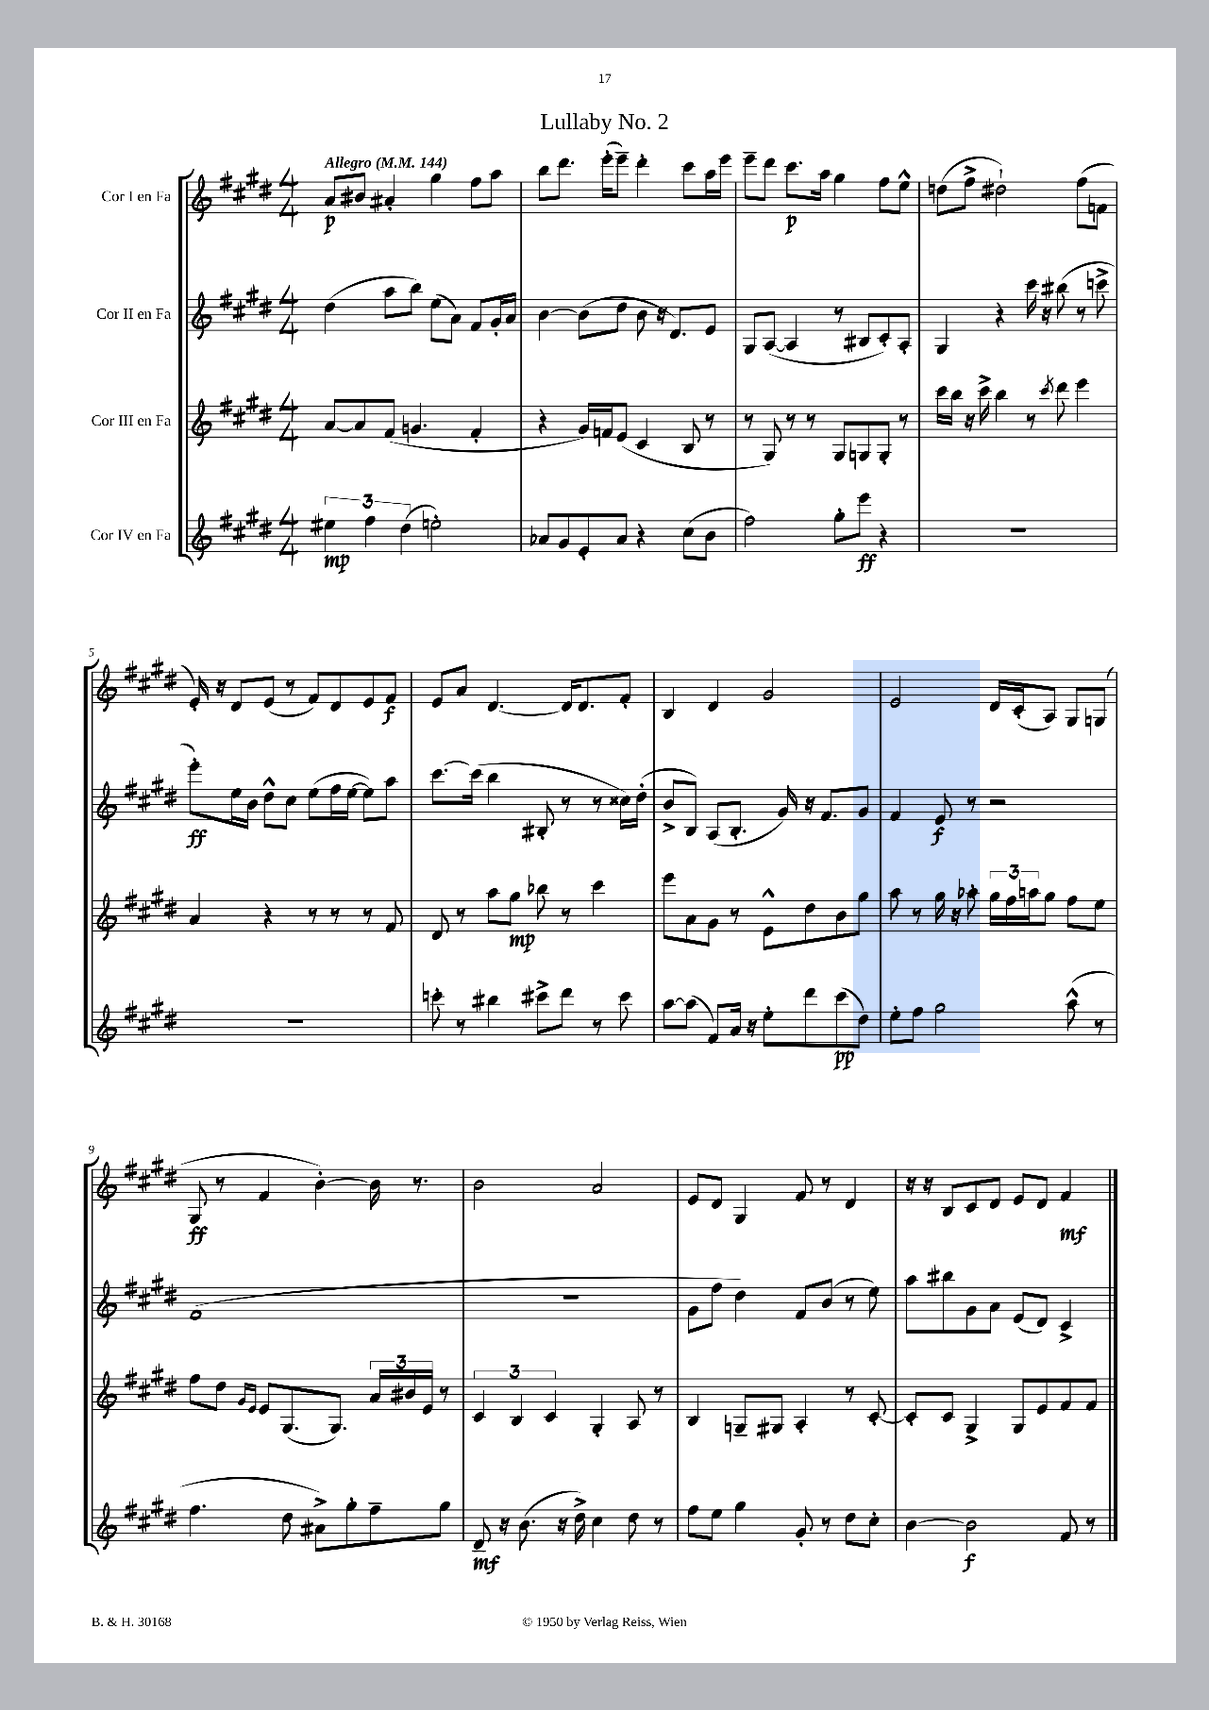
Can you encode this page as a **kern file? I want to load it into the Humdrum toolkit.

**kern	**kern	**kern	**kern
*staff4	*staff3	*staff2	*staff1
*clefG2	*clefG2	*clefG2	*clefG2
*k[f#c#g#d#]	*k[f#c#g#d#]	*k[f#c#g#d#]	*k[f#c#g#d#]
*M4/4	*M4/4	*M4/4	*M4/4
*MM144	*MM144	*MM144	*MM144
6ee#\	[8a/L	(4dd#\	8a/L
.	8a/]	.	8b#/J
6ff#\	.	.	.
.	(8f#/J	8aa\L	4a#'/
(6dd#\	.	.	.
.	4.g/	8bb\J)	.
2ee'\)	.	(8ee\L	4gg#\
.	.	8a\J)	.
.	4f#'/	8f#/L	8ff#\L
.	.	16g#'/L	8aa\J
.	.	16a/JJ	.
=	=	=	=
8a-/L	4r	[4b\	8bb\L
8g#/	.	.	8.ddd#\J
8e'/	16g#/LL)	(8b\]L	.
.	16f/J	.	(16eee'\LK
8a-/J	(8e/J	8dd#\J	8eee~\J)
4r	4c#/	8b\	4ddd#'\
.	.	16r	.
.	.	8.d#/L)	.
(8cc#\L	8B/	.	8ccc#\L
8b\J	8r	8e/J	16aa\L
.	.	.	16eee\JJ
=	=	=	=
2ff#\)	8r	8G#/L	8eee~\L
.	8G#/)	([8A/J	8ddd#\J
.	8r	4A/]	8.ccc#\L
.	8r	.	.
.	.	.	16aa\Jk
8gg#'\L	8G#/L	8r	4gg#\
8eee\J	8G/	8B#/L	.
4r	8G'/J	8c#'/)	8ff#\L
.	8r	8A'/J	8ee^^\J
=	=	=	=
1r	16ccc#\LL	4G#/	(8dd\L
.	16bb\JJ	.	.
.	16r	.	8ff#^\J
.	16ccc#^\	.	.
.	4bb\	4r	2dd#`\)
.	8r	16ccc#\	.
.	.	16r	.
.	8qccc#/	.	.
.	8ddd#\	(8bb#\	.
.	4eee\	8r	(8ff#\L
.	.	8ccc^\	8f\J
=	=	=	=
1r	4a/	8eee'\L)	16e'/)
.	.	.	16r
.	.	16ee\L	8d#/L
.	.	16b\JJ	.
.	4r	8dd#^^\L	(8e/J
.	.	8cc#\J	8r
.	8r	(8ee\L	8f#/L)
.	8r	16ff#\L	8d#/
.	.	[16ee\JJ	.
.	8r	8ee\]L)	8e/
.	8f#/	8aa\J	8f#/J
=	=	=	=
8ccc'\	8d#/	[8.ccc#\L	8e/L
8r	8r	.	8a/J
.	.	(16ccc#\]Jk	.
4bb#\	8aa\L	4bb\	[4.d#/
.	8gg#\J	.	.
8ccc#^\L	8bb-\	8B#'/	.
8ddd#\J	8r	8r	16d#/]LK
.	.	.	8.d#/
8r	4ccc#\	8r	.
8ccc#\	.	16cc##\LL)	8f#'/J
.	.	(16dd#'\JJ	.
=	=	=	=
[8aa\L	8eee\L	8b^/L	4B/
(8aa\]J	8a\	8B/J)	.
8f#/L)	8g#\J	(8A/L	4d#/
16a/Jk	8r	8.B'/J	.
16r	.	.	.
8ee'\L	8e^^\L	.	2g#/
.	.	16g#/)	.
8ddd#\	8dd#\	16r	.
.	.	8.f#/L	.
(8ccc#\	8b\	.	.
8dd#\J)	8gg#\J	8g#/J	.
=	=	=	=
8ee'\L	8aa\	4f#/	2e/
8ff#\J	8r	.	.
2gg#\	16gg#\	8e/	.
.	16r	.	.
.	8aa-'\	8r	.
.	24gg#\LL	2r	16d#/LL
.	24ff#\	.	.
.	.	.	(16c#'/J
.	24aa\J	.	.
.	8gg#\J	.	8A/J)
(8aa^^\	8ff#\L	.	8G#/L
8r	8ee\J	.	(8G/J
=	=	=	=
4.ff#\	8ff#\L	(1f#	8G#/
.	8dd#\J	.	8r
.	16qqg#/LL	.	.
.	16qqe/JJ	.	.
.	8e/L	.	4f#/
8dd#\	(8.G#/	.	.
8a#^\L)	.	.	[4b'\)
.	8.G#/J)	.	.
8gg#'\	.	.	.
8ff#~\	24a/LL	.	16b\]
.	24b#/	.	.
.	.	.	8.r
.	24e/JJ	.	.
8gg#\J	8r	.	.
=	=	=	=
8d#~/	6c#/	1r	2b\
16r	.	.	.
.	6B/	.	.
(8.b\	.	.	.
.	6c#/	.	.
16r	.	.	.
16dd#^\)	.	.	.
4cc#\	4G#'/	.	2a/
8dd#\	8A/	.	.
8r	8r	.	.
=	=	=	=
8ff#\L	4B/	8g#\L	8e/L
8ee\J	.	8ff#\J	8d#/J
4gg#\	8G~/L	4dd#\)	4G#/
.	8G#/J	.	.
8g#'/	4A'/	8f#/L	8f#/
8r	.	(8b/J	8r
8dd#\L	8r	8r	4d#/
8cc#'\J	[8c#'/	8ee\)	.
=	=	=	=
[4b\	8c#'/]L	8aa\L	16r
.	.	.	16r
.	8c#/J	8bb#\	8B/L
2b\]	4G#^/	8g#\	8c#/
.	.	8a\J	8d#/J
.	8G#/L	(8e/L	8e/L
.	8e/	8d#/J)	8d#/J
8f#/	8f#/	4c#^/	4f#/
8r	8f#/J	.	.
==	==	==	==
*-	*-	*-	*-
